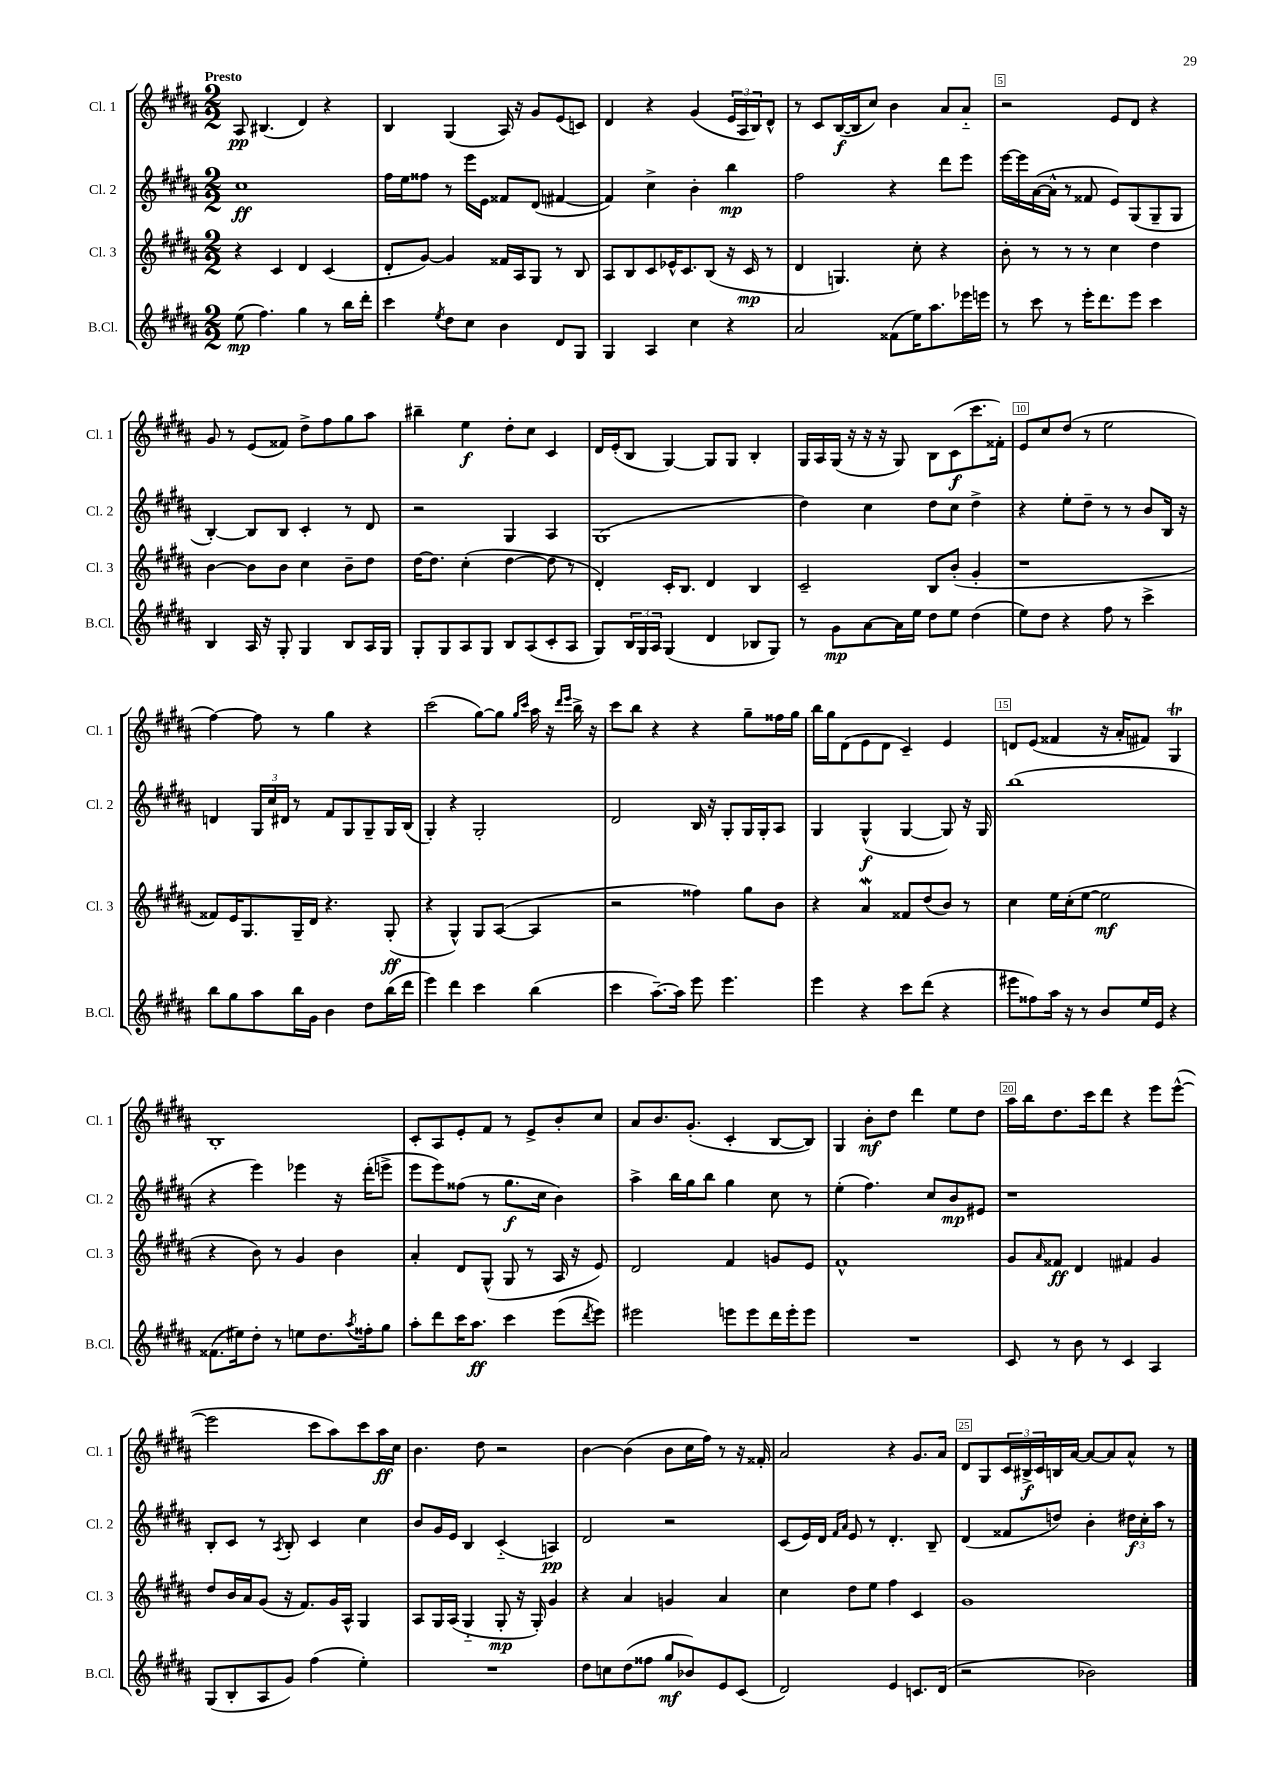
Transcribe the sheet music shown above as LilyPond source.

<<
\new StaffGroup <<
\new Staff = "s0" \with { instrumentName = "Cl. 1" shortInstrumentName = "Cl. 1" } {
    \clef treble \key b \major \numericTimeSignature \time 2/2 \tempo "Presto"
    ais8\pp bis4.( dis'4) r4 |
    b4 gis4( ais16) r16 gis'8 e'8( c'8) |
    dis'4 r4 gis'4( \tuplet 3/2 { e'16 ais16 b16) } dis'8-^ |
    r8 cis'8 b16~\f( b16 cis''8) b'4 ais'8 ais'8-_ |
    r2 e'8 dis'8 r4 |
    gis'8 r8 e'8( fisis'8) dis''8-> fis''8 gis''8 ais''8 |
    bis''4-- e''4\f dis''8-. cis''8 cis'4 |
    dis'16 e'16-.( b8 gis4~) gis8 gis8 b4-. |
    gis16 ais16 gis16( r16 r16 r16 gis8) b8 cis'8\f( cis'''8. fisis'16-.) |
    e'8 cis''8 dis''8( r8 e''2 |
    fis''4~) fis''8 r8 gis''4 r4 |
    cis'''2( gis''8~) gis''8 \grace { gis''16 cis'''16 } ais''16 r16 \grace { dis'''16 e'''16 } b''16-> r16 |
    cis'''8 b''8 r4 r4 gis''8-- fisis''16 gis''16 |
    b''16 gis''16 dis'8( e'8 dis'8 cis'4--) e'4 |
    d'8 e'8( fisis'4 r16 ais'16-. fis'8) gis4\trill |
    b1-. |
    cis'8-. ais8 e'8-. fis'8 r8 e'8-> b'8-. cis''8 |
    ais'8 b'8. gis'8.-.( cis'4-. b8~ b8) |
    gis4 b'8-.\mf dis''8 dis'''4 e''8 dis''8 |
    ais''16 b''16 dis''8. cis'''16 dis'''8 r4 e'''8 e'''8~-^( |
    e'''2 cis'''8 ais''8) cis'''8 ais''16\ff cis''16 |
    b'4. dis''8 r2 |
    b'4~ b'4( b'8 cis''16 fis''16) r8 r16 fisis'16-. |
    ais'2 r4 gis'8. ais'16 |
    dis'8 gis8 \tuplet 3/2 { cis'16 bis16->\f cis'16 } b16 ais'16~ ais'8~ ais'8 ais'8-^ r8 \bar "|." |
}
\new Staff = "s1" \with { instrumentName = "Cl. 2" shortInstrumentName = "Cl. 2" } {
    \clef treble \key b \major \numericTimeSignature \time 2/2
    cis''1\ff |
    fis''16 e''16 fisis''8 r8 e'''16 e'16 fisis'8 dis'8( fis'4~ |
    fis'4) cis''4-> b'4-. b''4\mp |
    fis''2 r4 dis'''8 e'''8 |
    e'''16~ e'''16 ais'16~( ais'16-^ r8 fisis'8 e'8) gis8( gis8-- gis8 |
    b4~-.) b8 b8 cis'4-. r8 dis'8 |
    r2 gis4 ais4 |
    gis1( |
    dis''4) cis''4 dis''8 cis''8 dis''4-> |
    r4 e''8-. dis''8-- r8 r8 b'8 b16 r16 |
    d'4 \tuplet 3/2 { gis16 cis''16 dis'16 } r8 fis'8 gis8 gis8-- gis16 b16( |
    gis4-.) r4 gis2-. |
    dis'2 b16 r16 gis8-. gis16 gis16-. ais8 |
    gis4 gis4-^\f( gis4~ gis8) r16 gis16 |
    b''1( |
    r4 e'''4) ees'''4 r16 dis'''16-.( e'''8-> |
    e'''8 e'''8) fisis''8( r8 gis''8.\f cis''16 b'4) |
    ais''4-> b''16 gis''16 b''8 gis''4 cis''8 r8 |
    e''4-.( fis''4.) cis''8 b'8\mp eis'8 |
    r1 |
    b8-. cis'8 r8 \acciaccatura { ais8 } b8-. cis'4 cis''4 |
    b'8 gis'16 e'16 b4 cis'4-_( a4\pp) |
    dis'2 r2 |
    cis'8( e'16) dis'16 \grace { fis'16 ais'16 } e'8 r8 dis'4.-. b8-- |
    dis'4( fisis'8 d''8) b'4-. \tuplet 3/2 { dis''16\f cis''16-. ais''16 } r8 \bar "|." |
}
\new Staff = "s2" \with { instrumentName = "Cl. 3" shortInstrumentName = "Cl. 3" } {
    \clef treble \key b \major \numericTimeSignature \time 2/2
    r4 cis'4 dis'4 cis'4( |
    dis'8-. gis'8~) gis'4 fisis'16 ais16 gis8 r8 b8 |
    ais8 b8 cis'8 ees'16-^ cis'8. b8( r16 cis'16\mp r8 |
    dis'4 g4.) cis''8-. r4 |
    b'8-. r8 r8 r8 cis''4 dis''4 |
    b'4~ b'8 b'8 cis''4 b'8-- dis''8 |
    dis''16~ dis''8. cis''4-.( dis''4~ dis''8 r8 |
    dis'4-.) cis'16-. b8. dis'4 b4 |
    cis'2-- b8 b'8-.( gis'4-. |
    r1 |
    fisis'8) e'16 gis8. gis16-- dis'16 r4. gis8-.\ff( |
    r4 gis4-^) gis8 ais8~( ais4 |
    r2 fisis''4) gis''8 b'8 |
    r4 ais'4\mordent fisis'8 dis''8( b'8) r8 |
    cis''4 e''16 cis''16-.( e''8~ e''2\mf |
    r4 b'8) r8 gis'4 b'4 |
    ais'4-. dis'8 gis8-^( gis8 r8 ais16 r16 e'8) |
    dis'2 fis'4 g'8 e'8 |
    fis'1-^ |
    gis'8 \grace { ais'16 } fisis'8\ff dis'4 fis'4 gis'4 |
    dis''8 b'16 ais'16 gis'8( r16 fis'8.) gis'16 ais16-^ gis4 |
    ais8 gis16 ais16( gis4-_ gis8-.\mp r16 gis16-.) gis'4 |
    r4 ais'4 g'4 ais'4 |
    cis''4 dis''8 e''8 fis''4 cis'4 |
    gis'1 \bar "|." |
}
\new Staff = "s3" \with { instrumentName = "B.Cl." shortInstrumentName = "B.Cl." } {
    \clef treble \key b \major \numericTimeSignature \time 2/2
    e''8\mp( fis''4.) gis''4 r8 b''16 dis'''16-. |
    cis'''4 \acciaccatura { e''8 } dis''8 cis''8 b'4 dis'8 gis8 |
    gis4 ais4 cis''4 r4 |
    ais'2 fisis'8( e''16) ais''8. ees'''16 e'''16 |
    r8 cis'''8 r8 e'''16-. dis'''8. e'''8 cis'''4 |
    b4 ais16 r16 gis8-. gis4 b8 ais16 gis16 |
    gis8-. gis8 ais8 gis8 b8 ais8( cis'8-. ais8 |
    gis8) \tuplet 3/2 { b16 gis16 ais16 } gis4( dis'4 bes8 gis8) |
    r8 gis'8\mp ais'8~ ais'16 e''16 dis''8 e''8 dis''4( |
    e''8) dis''8 r4 fis''8 r8 cis'''4-> |
    b''8 gis''8 ais''8 b''16 gis'16 b'4 dis''8 b''16( dis'''16 |
    e'''4) dis'''4 cis'''4 b''4( |
    cis'''4 ais''8.~--) ais''16 e'''8 e'''4. |
    e'''4 r4 cis'''8 dis'''8( r4 |
    eis'''8 fisis''8) ais''16 r16 r8 b'8 e''16 e'16 r4 |
    fisis'8.( eis''16) dis''8-. r8 e''8 dis''8. \acciaccatura { ais''8 } fisis''16-. gis''8 |
    ais''8-. dis'''8 cis'''16 ais''8.\ff cis'''4 e'''8( \acciaccatura { dis'''8 } e'''8) |
    eis'''2 e'''8 e'''8 dis'''16 e'''16-. e'''8 |
    R1 |
    cis'8 r8 b'8 r8 cis'4 ais4 |
    gis8( b8-. ais8 gis'8) fis''4( e''4-.) |
    R1 |
    dis''8 c''8 dis''8( fisis''8 gis''8\mf bes'8) e'8 cis'8( |
    dis'2) e'4 c'8. dis'16( |
    r2 bes'2) \bar "|." |
}
>>
>>
\layout { \context { \Score \override BarNumber.break-visibility = ##(#f #t #t) barNumberVisibility = #(every-nth-bar-number-visible 5) \override BarNumber.stencil = #(make-stencil-boxer 0.1 0.3 ly:text-interface::print) } }
